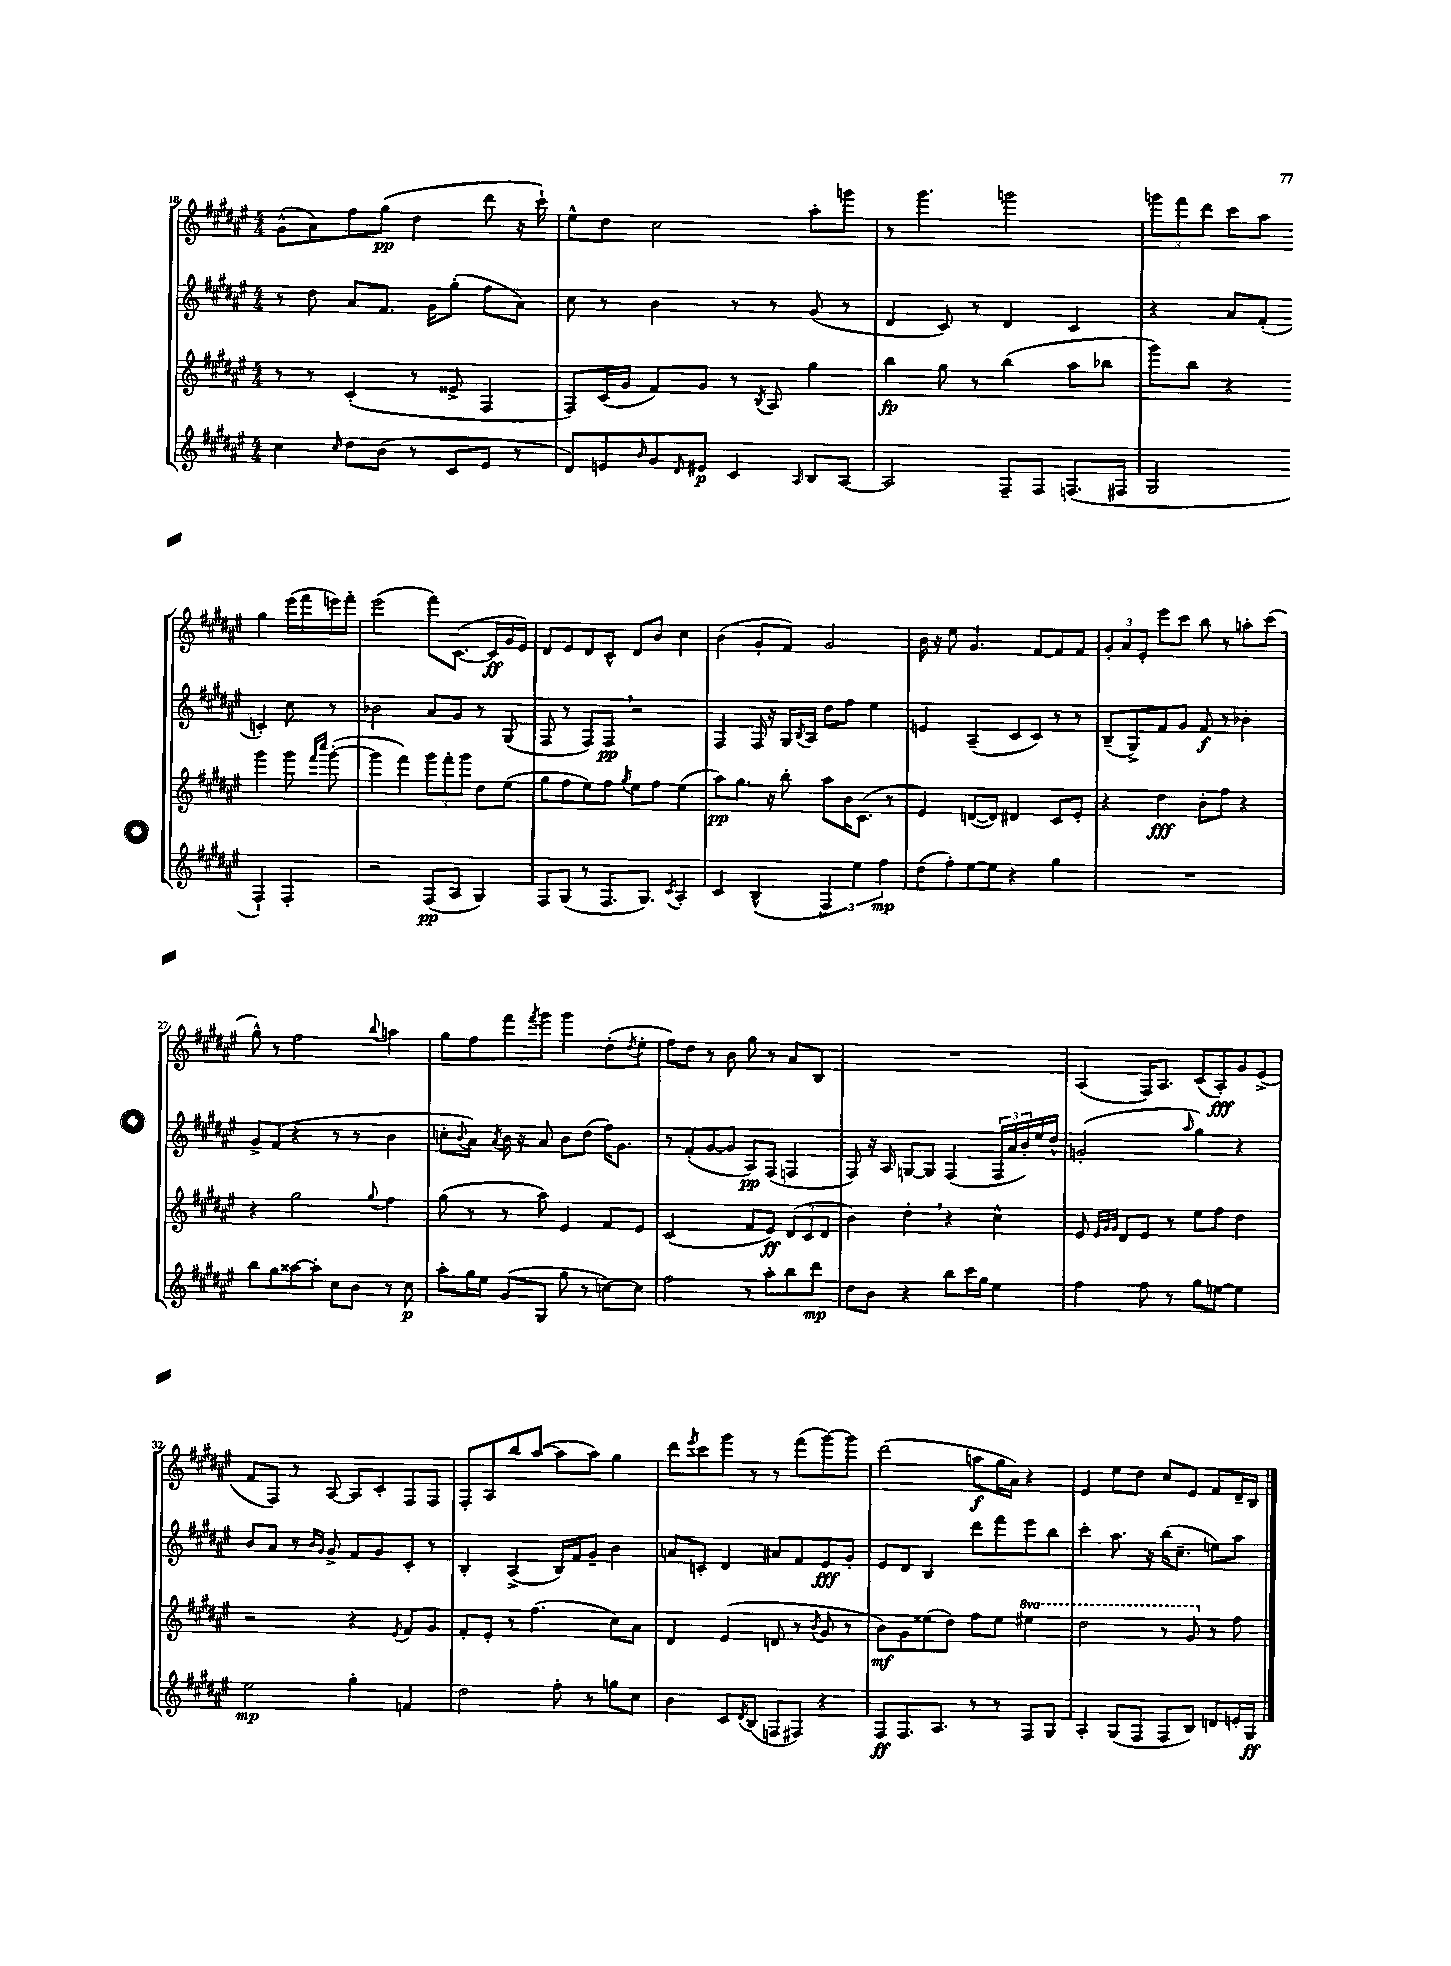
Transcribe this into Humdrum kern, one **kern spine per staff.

**kern	**dynam	**kern	**dynam	**kern	**dynam	**kern	**dynam
*part4	*part4	*part3	*part3	*part2	*part2	*part1	*part1
*staff4	*staff4	*staff3	*staff3	*staff2	*staff2	*staff1	*staff1
*clefG2	*	*clefG2	*	*clefG2	*	*clefG2	*
*k[f#c#g#d#a#e#]	*	*k[f#c#g#d#a#e#]	*	*k[f#c#g#d#a#e#]	*	*k[f#c#g#d#a#e#]	*
*M4/4	*	*M4/4	*	*M4/4	*	*M4/4	*
=18	=18	=18	=18	=18	=18	=18	=18
4cc#\	.	8r	.	8r	.	(8g#^^\L	.
.	.	8r	.	8dd#\	.	8a#\)	.
16qqcc#/	.	.	.	.	.	.	.
8dd#\L	.	(4c#'/	.	8a#/L	.	8ff#\	.
(8b\J	.	.	.	8.f#/J	.	(8gg#\J	pp
8r	.	8r	.	.	.	4dd#\	.
.	.	.	.	16g#\KL	.	.	.
8c#/L	.	8e##X^/	.	(8gg#'\J	.	.	.
8e#/J	.	4F#/	.	8ff#\L	.	8ddd#\	.
8r	.	.	.	8a#\J)	.	16r	.
.	.	.	.	.	.	16ccc#`\)	.
=19	=19	=19	=19	=19	=19	=19	=19
8d#/L)	.	8F#/L)	.	8cc#\	.	8ee#^^\L	.
8en/	.	(16c#/L	.	8r	.	8dd#\J	.
.	.	16g#/JJ	.	.	.	.	.
16qqb/	.	.	.	.	.	.	.
8g#/	.	8f#/L)	.	4b\	.	2cc#\	.
16qqd#/	.	.	.	.	.	.	.
8e#X/J	p	8g#/J	.	.	.	.	.
4c#/	.	8r	.	8r	.	.	.
.	.	8qB/	.	.	.	.	.
.	.	8A#/	.	8r	.	.	.
16qqA#/	.	.	.	.	.	.	.
8B/L	.	4gg#\	.	(8g#/	.	8aa#'\L	.
[8A#/J	.	.	.	8r	.	8gggn\J	.
=20	=20	=20	=20	=20	=20	=20	=20
2A#/]	.	4bb\	fp	4d#/	.	8r	.
.	.	.	.	.	.	4.ggg#\	.
.	.	8gg#\	.	8c#/)	.	.	.
.	.	8r	.	8r	.	.	.
8F#~/L	.	(4bb\	.	4d#/	.	2gggn\	.
8F#/J	.	.	.	.	.	.	.
(8.Fn/L	.	8aa#\L	.	4c#/	.	.	.
.	.	8bb-X\J	.	.	.	.	.
16F#X/Jk	.	.	.	.	.	.	.
=21	=21	=21	=21	=21	=21	=21	=21
2G#/	.	8ggg#\L)	.	4r	.	12gggn\L	.
.	.	.	.	.	.	12fff#\	.
.	.	8bb\J	.	.	.	.	.
.	.	.	.	.	.	12ddd#\J	.
.	.	4r	.	8a#/L	.	8ccc#\L	.
.	.	.	.	(8f#'/J	.	8aa#\J	.
4F#`/)	.	4ggg#\	.	4cn'/)	.	4gg#\	.
4F#'/	.	8ggg#\	.	8cc#\	.	(16eee#\LL	.
.	.	.	.	.	.	16fff#\	.
.	.	16qqfff#/LL	.	.	.	.	.
.	.	16qqcccc#/JJ	.	.	.	.	.
.	.	([8ggg#'\	.	8r	.	16eeen\)	.
.	.	.	.	.	.	16fff#'\JJ	.
!!LO:LB:g=z
=22	=22	=22	=22	=22	=22	=22	=22
2r	.	4ggg#\]	.	2b-X\	.	(2eee#\	.
.	.	4fff#\)	.	.	.	.	.
(8F#/L	pp	12ggg#\L	.	8a#/L	.	8fff#\L)	.
.	.	12fff#'\	.	.	.	.	.
8A#/J	.	.	.	8g#/J	.	([8.c#\J	.
.	.	12ggg#\J	.	.	.	.	.
4G#/)	.	8dd#\L	.	8r	.	.	.
.	.	.	.	.	.	16c#/LL]	ff
.	.	(8ee#\J	.	(8G#/	.	16g#/	.
.	.	.	.	.	.	16e#/JJ)	.
=23	=23	=23	=23	=23	=23	=23	=23
8F#/L	.	8gg#\L	.	8F#/	.	8d#/L	.
(8G#/J	.	8ff#\	.	8r	.	8e#/	.
8r	.	8ee#\)	.	8F#/L)	.	8d#/	.
8.F#/L	.	8ff#\J	.	8F#,/J	pp	8c#^^/J	.
.	.	8qgg#/	.	.	.	.	.
.	.	8ee#\L	.	2r	.	8d#/L	.
8.G#/J)	.	.	.	.	.	.	.
.	.	8ff#\J	.	.	.	8b/J	.
8qc#/	.	.	.	.	.	.	.
4A#'/	.	(4ee#\	.	.	.	4cc#\	.
=24	=24	=24	=24	=24	=24	=24	=24
4c#/	.	8aa#\L)	pp	4F#/	.	(4b\	.
.	.	8.gg#\J	.	.	.	.	.
(4B^^/	.	.	.	16F#/	.	8g#'/L	.
.	.	16r	.	16r	.	.	.
.	.	8bb'\	.	16G#/LL	.	8f#/J)	.
.	.	.	.	8qB/	.	.	.
.	.	.	.	16A#/JJ	.	.	.
6F#/)	.	8aa#\L	.	8dd#\L	.	2g#/	.
.	.	16b\K	.	8ff#\J	.	.	.
6ee#\	.	.	.	.	.	.	.
.	.	(8.c#\J	.	.	.	.	.
.	.	.	.	4ee#\	.	.	.
6ff#\	mp	.	.	.	.	.	.
.	.	8r	.	.	.	.	.
=25	=25	=25	=25	=25	=25	=25	=25
(8dd#\L	.	4e#/)	.	4en/	.	16b\	.
.	.	.	.	.	.	16r	.
8ff#'\)	.	.	.	.	.	8ee#\	.
[8ee#\	.	([8dn/L	.	(4A#~/	.	4.g#/	.
8ee#\J]	.	8d/J])	.	.	.	.	.
4r	.	4d#X/	.	8c#/L	.	.	.
.	.	.	.	8c#/J)	.	[8f#/L	.
4gg#\	.	8c#/L	.	8r	.	8f#/]	.
.	.	8e#'/J	.	8r	.	8f#/J	.
=26	=26	=26	=26	=26	=26	=26	=26
1r	.	4r	.	(8B~/L	.	12g#'/L	.
.	.	.	.	.	.	12a#/	.
.	.	.	.	8G#^/)	.	.	.
.	.	.	.	.	.	12e#'/J	.
.	.	4dd#\	fff	8f#/	.	8eee#\L	.
.	.	.	.	8g#/J	.	8ccc#\J	.
.	.	8b'\L	.	8f#/	f	8bb\	.
.	.	8ff#\J	.	8r	.	8r	.
.	.	4r	.	4b-X'\	.	8aan'\L	.
.	.	.	.	.	.	(8ccc#\J	.
!!LO:LB:g=z
=27	=27	=27	=27	=27	=27	=27	=27
8bb\L	.	4r	.	8g#^/L	.	8gg#^^\)	.
8gg#\	.	.	.	(8f#/J	.	8r	.
[8aa##X\	.	2gg#\	.	4r	.	2ff#\	.
8aa##'\J]	.	.	.	.	.	.	.
8cc#\L	.	.	.	8r	.	.	.
8b\J	.	.	.	8r	.	.	.
.	.	8qqgg#/	.	.	.	8qqbb/	.
8r	.	4ff#\	.	4b\	.	4aan\	.
8cc#\	p	.	.	.	.	.	.
=28	=28	=28	=28	=28	=28	=28	=28
8aa#'\L	.	(8gg#\	.	8ccn'\L	.	8gg#\L	.
.	.	.	.	8qqb/	.	.	.
16gg#\L	.	8r	.	8a#\J)	.	8ff#\	.
16ee#\JJ	.	.	.	.	.	.	.
.	.	.	.	8qa#/	.	.	.
(8g#/L	.	8r	.	16b\	.	8fff#\	.
.	.	.	.	16r	.	.	.
.	.	.	.	.	.	8qfff#/	.
8G#/J	.	8aa#\)	.	8a#/	.	8ggg#\J	.
8gg#\	.	4e#/	.	8b\L	.	4ggg#\	.
8r	.	.	.	(8dd#\J	.	.	.
[8ccn\L)	.	8f#/L	.	16ff#\KL)	.	(8dd#'\L	.
.	.	.	.	8.g#\J	.	.	.
.	.	.	.	.	.	8qdd#/	.
8cc\J]	.	8e#/J	.	.	.	8ee#'\J	.
=29	=29	=29	=29	=29	=29	=29	=29
2ff#\	.	(2c#/	.	8r	.	8ff#\L)	.
.	.	.	.	(8f#'/L	.	8dd#\J	.
.	.	.	.	[8g#/	.	8r	.
.	.	.	.	8g#/J]	.	8b\	.
8r	.	8f#/L	.	8A#/L)	pp	8gg#\	.
8aa#'\L	.	8e#/J)	ff	(8F#/J	.	8r	.
8bb\	.	(12d#/L	.	4Fn/	.	8a#/L	.
.	.	12c#/	.	.	.	.	.
8ddd#\J	mp	.	.	.	.	8B/J	.
.	.	12d#/J	.	.	.	.	.
=30	=30	=30	=30	=30	=30	=30	=30
8dd#\L	.	4b\)	.	8F#/)	.	1r	.
8b\J	.	.	.	16r	.	.	.
.	.	.	.	16A#/	.	.	.
4r	.	4dd#',\	.	[8Gn/L	.	.	.
.	.	.	.	8G/J]	.	.	.
8bb\L	.	4r	.	(4F#/	.	.	.
16ccc#\L	.	.	.	.	.	.	.
16gg#\JJ	.	.	.	.	.	.	.
4ee#\	.	4cc#^^\	.	24F#/LL	.	.	.
.	.	.	.	24a#/	.	.	.
.	.	.	.	24b'/)	.	.	.
.	.	.	.	16ee#/	.	.	.
.	.	.	.	16dd#^^/JJ	.	.	.
=31	=31	=31	=31	=31	=31	=31	=31
4ff#\	.	8e#/	.	(2gn'/	.	(4A#/	.
.	.	32qqe#/LLL	.	.	.	.	.
.	.	32qqg#/	.	.	.	.	.
.	.	32qqg#/JJJ	.	.	.	.	.
.	.	8d#/L	.	.	.	.	.
8ff#\	.	8e#/J	.	.	.	16F#/KL)	.
.	.	.	.	.	.	8.A#/J	.
8r	.	8r	.	.	.	.	.
.	.	.	.	16qqaa#/	.	.	.
8gg#\L	.	8ee#\L	.	4gg#\)	.	(8c#/L	.
[8een\J	.	8ff#\J	.	.	.	8A#'/)	fff
4ee\]	.	4dd#\	.	4r	.	8g#/	.
.	.	.	.	.	.	(8e#^/J	.
!!LO:LB:g=z
=32	=32	=32	=32	=32	=32	=32	=32
2ee#\	mp	2r	.	8b/L	.	8f#/L	.
.	.	.	.	8a#/J	.	8F#/J)	.
.	.	.	.	8r	.	8r	.
.	.	.	.	16qqb/LL	.	.	.
.	.	.	.	16qqg#/JJ	.	.	.
.	.	.	.	8g#^/	.	[8A#/	.
4gg#'\	.	4r	.	8f#/L	.	8A#/L]	.
.	.	.	.	8g#/	.	8c#'/	.
.	.	8qe#/	.	.	.	.	.
4fn/	.	8f#/L	.	8c#'/J	.	8F#/	.
.	.	8g#/J	.	8r	.	8F#/J	.
=33	=33	=33	=33	=33	=33	=33	=33
2dd#\	.	8f#'/L	.	4B'/	.	8F#'/L	.
.	.	8e#'/J	.	.	.	8A#/	.
.	.	8r	.	(4A#^/	.	8bb/	.
.	.	(4.ff#\	.	.	.	([8aa#/J	.
8ff#'\	.	.	.	16B/LL)	.	8aa#\L]	.
.	.	.	.	16f#/J	.	.	.
8r	.	.	.	8g#~/J	.	8aa#\J)	.
8ggn\L	.	8cc#\L)	.	4b\	.	4gg#\	.
8cc#\J	.	8a#\J	.	.	.	.	.
=34	=34	=34	=34	=34	=34	=34	=34
4b\	.	4d#/	.	8an/L	.	8ddd#\L	.
.	.	.	.	.	.	8qeee#/	.
.	.	.	.	8cn'/J	.	8ccc#\	.
8c#/L	.	(4e#/	.	4d#/	.	8ggg#\J	.
8qd#/	.	.	.	.	.	.	.
(8B/J	.	.	.	.	.	8r	.
8Fn/L	.	8dn/	.	8a#X/L	.	8r	.
8F#X/J)	.	8r	.	8f#/	.	(8fff#\L	.
.	.	8qb/	.	.	.	.	.
4r	.	8g#/	.	8e#/	fff	[8ggg#\)	.
.	.	8r	.	8g#'/J	.	8ggg#\J]	.
=35	=35	=35	=35	=35	=35	=35	=35
8F#/L	ff	8b\L)	mf	8e#/L	.	(2ddd#\	.
8.F#/	.	8g#\	.	8d#/J	.	.	.
.	.	(8ee##X\	.	4B/	.	.	.
8.A#/J	.	.	.	.	.	.	.
.	.	8dd#\J)	.	.	.	.	.
8r	.	8ff#\L	.	8ddd#\L	.	8aan\L	f
8r	.	8ee##\J	.	8fff#\	.	16gg#\L	.
.	.	.	.	.	.	16a#\JJ)	.
*	*	*8va	*	*	*	*	*
8F#/L	.	4eee#X\	.	8eee#\	.	4r	.
8G#/J	.	.	.	8bb\J	.	.	.
=36	=36	=36	=36	=36	=36	=36	=36
4A#'/	.	2ddd#\	.	4ccc#'\	.	4e#/	.
(8G#/L	.	.	.	8.aa#\	.	8ee#\L	.
8F#/J	.	.	.	.	.	8dd#\J	.
.	.	.	.	16r	.	.	.
8F#/L	.	8r	.	(16bb\KL	.	8cc#/L	.
.	.	.	.	8.cc#~\J	.	.	.
8B/J)	.	8gg#/	.	.	.	8e#/J	.
*	*	*X8va	*	*	*	*	*
8dn/L	.	8r	.	8een\L)	.	8f#/L	.
16en'/L	.	8ff#\	.	8aa#\J	.	16d#~/L	.
16G#/JJ	ff	.	.	.	.	16B/JJ	.
==	==	==	==	==	==	==	==
*-	*-	*-	*-	*-	*-	*-	*-
